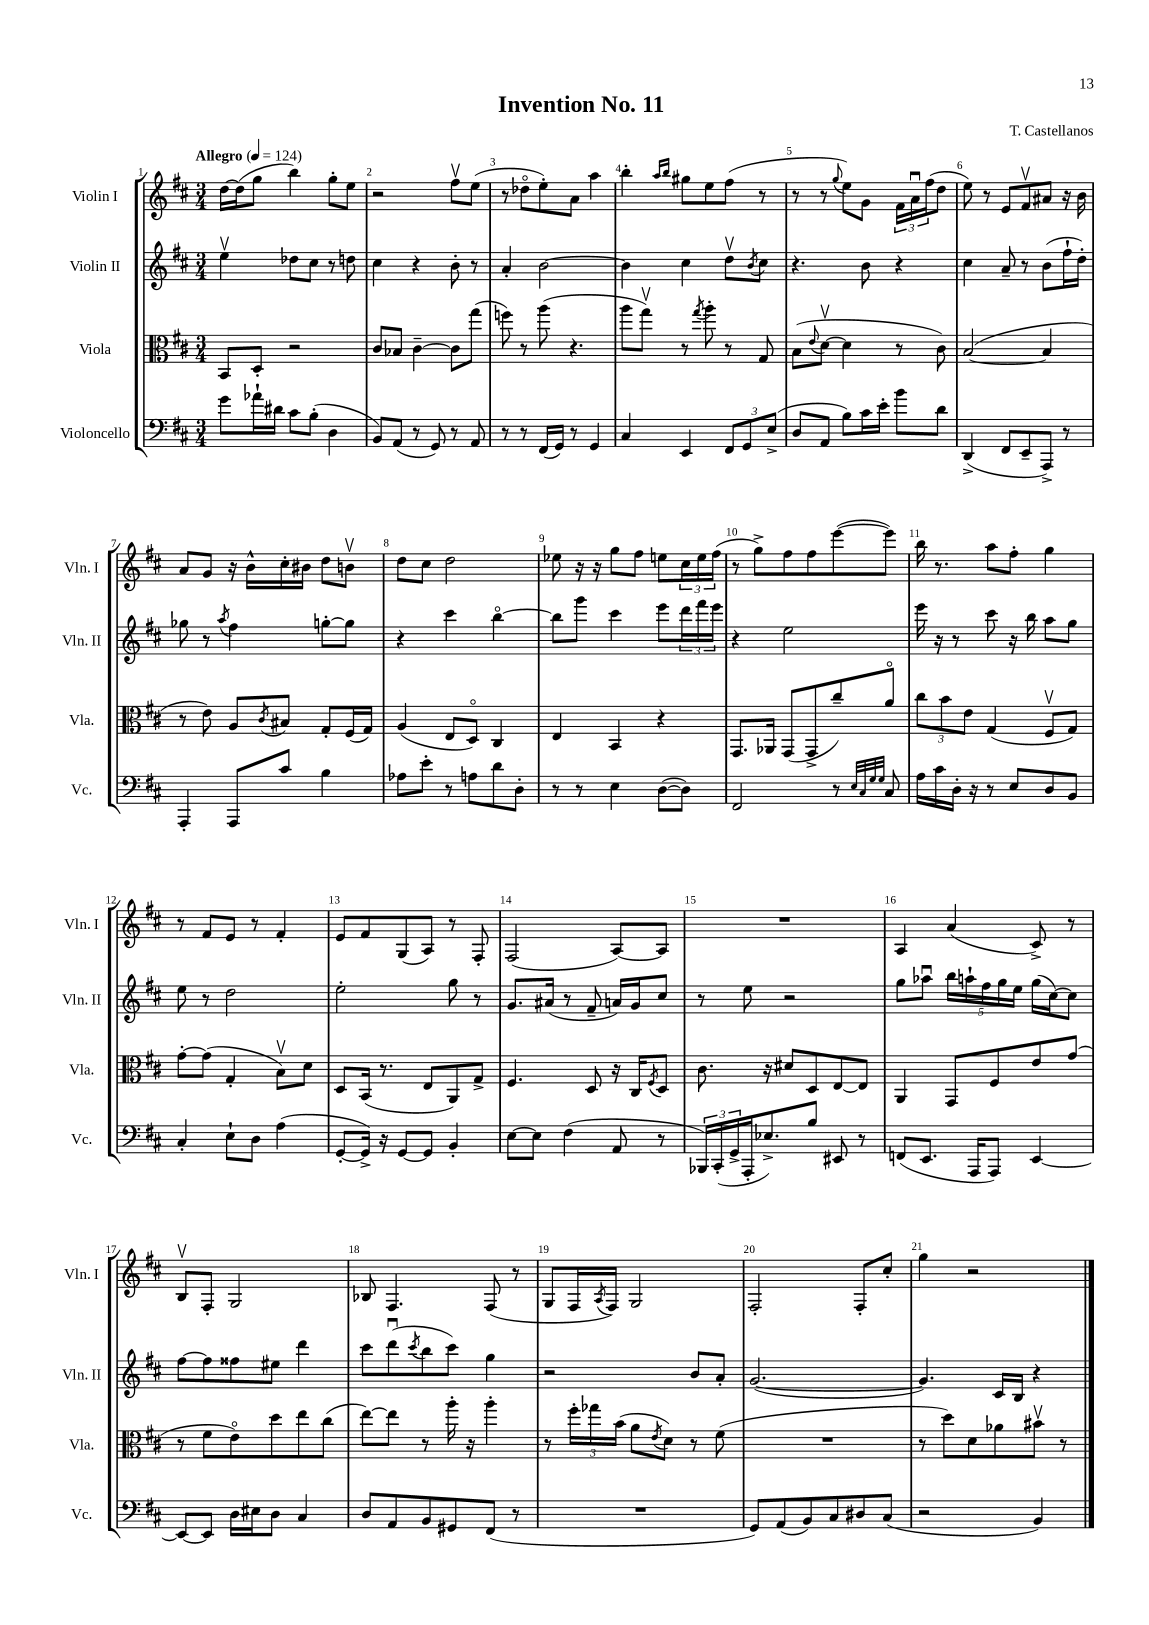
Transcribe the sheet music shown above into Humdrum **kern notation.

**kern	**kern	**kern	**kern
*part4	*part3	*part2	*part1
*staff4	*staff3	*staff2	*staff1
*I"Violoncello	*I"Viola	*I"Violin II	*I"Violin I
*I'Vc.	*I'Vla.	*I'Vln. II	*I'Vln. I
*clefF4	*clefC3	*clefG2	*clefG2
*k[f#c#]	*k[f#c#]	*k[f#c#]	*k[f#c#]
*M3/4	*M3/4	*M3/4	*M3/4
*MM124	*MM124	*MM124	*MM124
=1	=1	=1	=1
!	!	!	!LO:TX:a:B:t=Allegro
8g\L	8BB/L	4eev\	[16dd\LL
.	.	.	(16dd\J]
16a-X`\L	8D'/J	.	8gg\J
16d#X\JJ	.	.	.
8c#\L	2r	8dd-X\L	4bb\)
(8B'\J	.	8cc#\J	.
4D\	.	8r	8gg'\L
.	.	8ddn\	8ee\J
=2	=2	=2	=2
8BB/L)	8c#/L	4cc#\	2r
(8AA/J	8B-X/J	.	.
8r	[4c#~\	4r	.
8GG/)	.	.	.
8r	8c#\L]	8b'\	8ff#v\L
8AA/	(8gg\J	8r	(8ee\J
=3	=3	=3	=3
8r	8ffn\)	4a'/	8r
8r	8r	.	8dd-X\L
(16FF#/LL	(8aa\	[2b\	8ee'\)
16GG/JJ)	.	.	.
8r	4.r	.	8a\J
4GG/	.	.	4aa\
=4	=4	=4	=4
4C#/	8aa\L	4b\]	4bb'\
.	8ggv\J)	.	.
.	.	.	16qqaa/LL
.	.	.	16qqbb/JJ
4EE/	8r	4cc#\	8gg#X\L
.	8qgg/	.	.
.	8aa'\	.	8ee\
12FF#/L	8r	8ddv\L	(8ff#\J
12GG/	.	.	.
.	.	8qb/	.
.	8G/	8cc#\J	8r
(12E^/J	.	.	.
=5	=5	=5	=5
8D/L	(8B\L	4.r	8r
.	8qqe/	.	.
8AA/J	[8dv\J	.	8r
.	.	.	8qqgg/
8B\L)	4d\]	.	8ee\L)
16c#\L	.	8b\	8g\J
16e'\JJ	.	.	.
8b\L	8r	4r	24f#\LL
.	.	.	24au\
.	.	.	(24ff#\J
8d\J	8c#\)	.	8dd\J
=6	=6	=6	=6
(4DD^/	([2B/	4cc#\	8ee\)
.	.	.	8r
8FF#/L	.	8a~/	8e/L
8EE~/	.	8r	8f#v/
8AAA^/J)	4B/]	(8b\L	8a#X/J
8r	.	16ff#`\L	16r
.	.	16dd'\JJ)	16b\
!!LO:LB:g=z
=7	=7	=7	=7
4AAA'/	8r	8gg-X\	8a/L
.	8e\)	8r	8g/J
.	.	8qaa/	.
8AAA/L	8A/L	4ff#\	16r
.	.	.	16b^^\LL
.	8qc#/	.	.
8c#/J	8B#X/J	.	16cc#'\
.	.	.	16b#X\JJ
4B\	8G'/L	[8ggn'\L	8dd\L
.	(16F#/L	8gg\J]	8bnv\J
.	16G/JJ)	.	.
=8	=8	=8	=8
8A-X\L	(4A/	4r	8dd\L
8e'\J	.	.	8cc#\J
8r	8E/L	4ccc#\	2dd\
8An\L	8D/J)	.	.
8d\	4C#/	[4bb\	.
8D'\J	.	.	.
=9	=9	=9	=9
8r	4E/	8bb\L]	8ee-X\
8r	.	8ggg\J	16r
.	.	.	16r
4E\	4BB/	4ccc#\	8gg\L
.	.	.	8ff#\J
([8D\L	4r	8eee\L	8een\L
8D\J])	.	24ddd\L	24cc#\L
.	.	24fff#\	24ee\
.	.	24eee\JJ	(24ff#\JJ
=10	=10	=10	=10
2FF#/	8.GG/L	4r	8r
.	.	.	8gg^\L)
.	16AA-X/Jk	.	.
.	(8GG/L	2ee\	8ff#\
.	8GG^/	.	8ff#\
8r	8cc#~/)	.	([8eee\
32qqE/LLL	.	.	.
32qqC#/	.	.	.
32qqG/	.	.	.
32qqG/JJJ	.	.	.
8C#/	8a/J	.	8eee\J])
=11	=11	=11	=11
16A\LL	12cc#\L	16eee\	16bb\
16c#\	.	16r	8.r
.	12b\	.	.
16D'\JJ	.	8r	.
.	12e\J	.	.
16r	.	.	.
8r	(4G/	8ccc#\	8aa\L
8E/L	.	16r	8ff#'\J
.	.	16bb\	.
8D/	8F#v/L	8aa\L	4gg\
8BB/J	8G/J)	8gg\J	.
!!LO:LB:g=z
=12	=12	=12	=12
4C#'/	[8g'\L	8ee\	8r
.	(8g\J]	8r	8f#/L
8E`\L	4G'/	2dd\	8e/J
8D\J	.	.	8r
(4A\	8Bv\L)	.	4f#'/
.	8d\J	.	.
=13	=13	=13	=13
[8GG'/L	8D/L	2ee'\	8e/L
16GG^/Jk])	(16BB/Jk	.	8f#/
16r	8.r	.	.
[8GG/L	.	.	(8G/
8GG/J]	8E/L	.	8A/J)
4BB'/	8AA/)	8gg\	8r
.	8G^/J	8r	8F#'/
=14	=14	=14	=14
[8E\L	4.F#/	8.g/L	(2F#/
8E\J]	.	.	.
.	.	(16a#X/Jk	.
(4F#\	.	8r	.
.	8D/	8f#~/	.
8AA/	16r	16an/LL)	[8A/L)
.	16C#/KL	16g/J	.
.	8qF#/	.	.
8r	8D/J	8cc#/J	8A/J]
=15	=15	=15	=15
24BBB-X/LL)	8.c#\	8r	2.r
(24CC#'/	.	.	.
24GG^/	.	.	.
16AAA'/J	.	8ee\	.
8.E-X^/)	16r	.	.
.	8d#X/L	2r	.
8B/J	8D/	.	.
8EE#X/	[8E/	.	.
8r	8E/J]	.	.
=16	=16	=16	=16
(8FFn/L	4AA/	8gg\L	4A/
8.EE/J	.	8aa-Xu\J	.
.	8GG/L	20bb\LL	(4a/
.	.	20aan`\	.
16AAA/KL	.	.	.
.	.	20ff#\	.
8AAA/J)	8F#/	.	.
.	.	20gg\	.
.	.	20ee\JJ	.
[4EE/	8e/	(16gg\LL	8c#^/)
.	.	[16cc#\J)	.
.	(8g/J	8cc#\J]	8r
!!LO:LB:g=z
=17	=17	=17	=17
8EE/L_	8r	[8ff#\L	8Bv/L
8EE/J]	8f#\L	8ff#\]	8F#'/J
16D\LL	8e\)	8ff##X\	2G/
16E#X\J	.	.	.
8D\J	8dd\	8ee#X\J	.
4C#/	8ee\	4ddd\	.
.	(8cc#\J	.	.
=18	=18	=18	=18
8D/L	[8ee\L)	8ccc#\L	8B-X/
8AA/	8ee\J]	(8dddu\	4.F#/
.	.	8qccc#/	.
8BB/	8r	8bb\	.
8GG#X/	16aa'\	8ccc#\J)	.
.	16r	.	.
(8FF#/J	4aa'\	4gg\	(8F#/
8r	.	.	8r
=19	=19	=19	=19
2.r	8r	2r	8G/L
.	24ff#'\LL	.	16F#/L
.	24gg-X\	.	.
.	.	.	8qA/
.	.	.	16F#/JJ)
.	(24b\JJ	.	.
.	8a\L	.	2G/
.	8qe/	.	.
.	8d\J)	.	.
.	8r	8b/L	.
.	(8f#\	8a'/J	.
=20	=20	=20	=20
8GG/L)	2.r	([2.g/	2F#'/
(8AA/	.	.	.
8BB/)	.	.	.
8C#/	.	.	.
8D#X/	.	.	8F#'/L
(8C#/J	.	.	8cc#'/J
=21	=21	=21	=21
2r	8r	4.g/])	4gg\
.	8dd\L)	.	.
.	8d\	.	2r
.	8a-X\	16c#/LL	.
.	.	16B/JJ	.
4BB/)	8b#Xv\J	4r	.
.	8r	.	.
==	==	==	==
*-	*-	*-	*-
